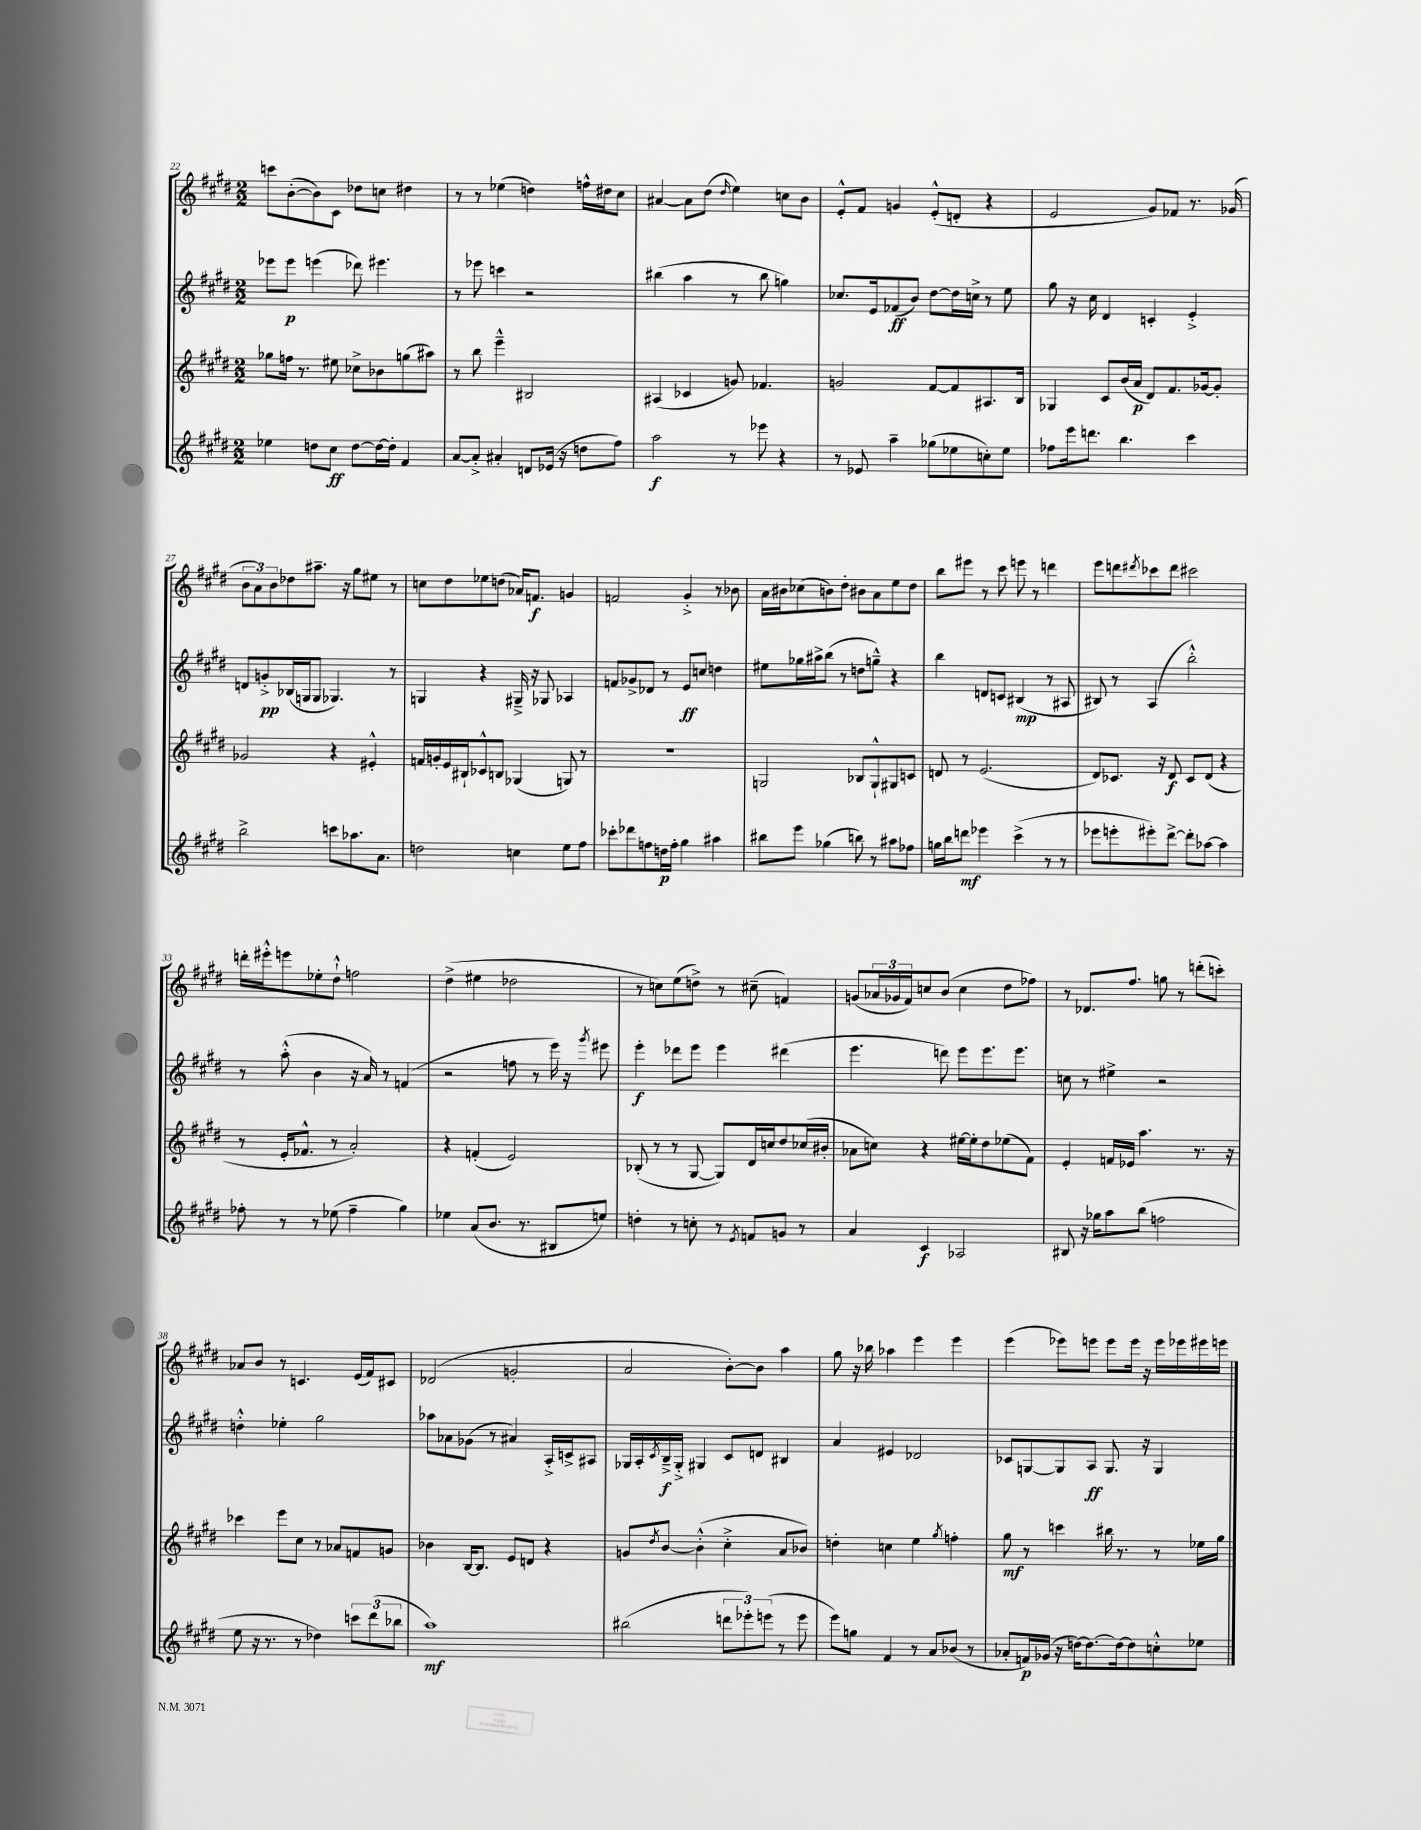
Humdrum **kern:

**kern	**kern	**kern	**kern
*staff4	*staff3	*staff2	*staff1
*clefG2	*clefG2	*clefG2	*clefG2
*k[f#c#g#d#]	*k[f#c#g#d#]	*k[f#c#g#d#]	*k[f#c#g#d#]
*M2/2	*M2/2	*M2/2	*M2/2
4ee-	8gg-	8eee-	8ccc
.	16ff	8eee-	([8b'
.	8.r	.	.
8dd	.	(4eee	8b])
8cc#	8ee#	.	8c#
[8dd	8cc-^	8ddd-)	8dd-
16dd_	8b-	4.eee#	8cc
16dd']	.	.	.
4f#	(8gg	.	4dd#
.	8aa#)	.	.
=	=	=	=
[8a	8r	8r	8r
8a'^]	8bb	8eee-	8r
4a#'	4eee~^^	4ccc	(4ee-
8d	2B#	2r	4dd)
(16e-	.	.	.
16r	.	.	.
8dd	.	.	16ff^^
.	.	.	16dd#
8ff#)	.	.	8cc#
=	=	=	=
2aa	(4A#	(4bb#	[4a#
.	4c-	4aa	8a#]
.	.	.	(8dd#
.	.	.	16qqdd#
8r	8g)	8r	4ee)
8eee-	4.f-	8bb#	.
4r	.	4gg)	8cc
.	.	.	8b
=	=	=	=
8r	2g	8.cc-	8e'^^
8e-	.	.	8f#
.	.	16e	.
4aa~	.	(8f-	4g
.	.	8b)	.
(8gg-	[8f#	[8dd#	(8e'^^
8ee-	8f#]	16dd#]	8d'
.	.	16cc^	.
8cc')	8.A#	8r	4r
8ee-	.	8ee	.
.	16B	.	.
=	=	=	=
8ff-	4G-	8gg#	2e
16eee	.	16r	.
8.ddd	.	16cc#	.
.	8c#	4d#	.
4.bb	(16b	.	.
.	16a	.	.
.	8d#)	4c'	8g#)
.	8.f#	.	8f-
4ccc#	.	4e'^	8.r
.	[16g-	.	.
.	8g-']	.	.
.	.	.	(16g-
=	=	=	=
2bb^	2g-	8d	12b
.	.	.	12a)
.	.	8g'^	.
.	.	.	12b
.	.	(16B-	8dd-
.	.	16G	.
.	.	8G	8.aa#~
8ccc	4r	4.G-)	.
.	.	.	16r
8.aa-	.	.	8gg#
.	4e#'^^	.	8ee#
8.a	.	.	.
.	.	8r	8r
=	=	=	=
2dd	16f	4G	8cc
.	16g'	.	.
.	16e	.	8dd#
.	16B#`	.	.
.	8c-^^	4r	8ee-
.	8B	.	(8dd
4cc	(4G-	16G#~^	16a-)
.	.	16r	8.f
.	.	8G-	.
8ee	8G)	4A-	4g
8ff#	8r	.	.
=	=	=	=
8ccc-'	1r	8f	2f
8ddd-	.	8g-^	.
8ff	.	8d-	.
16dd	.	8r	.
16ff'	.	.	.
4gg#	.	8e	4g#'^
.	.	8cc	.
4aa#	.	4dd	8r
.	.	.	8b-
=	=	=	=
8bb#	2G	8ee#	16a
.	.	.	16b#
8eee	.	16gg-	(8cc-
.	.	16aa#^	.
(4gg-	.	(8bb	8b)
.	.	8r	8dd#'
8bb)	8B-	8dd	8b#
8r	8G`^^	8gg~^^)	8a
8aa#	8G#	4r	8ee
8ff-	8c	.	8dd#
=	=	=	=
16gg	8d	4bb	8bb
16bb	.	.	.
8ddd	8r	.	8eee#
4eee-	(2.e	8d	8r
.	.	8c	8ccc#
(4ccc#^	.	(4B#	8eee
.	.	.	8r
8r	.	8r	4ddd
8r	.	8A#	.
=	=	=	=
8eee-	8d#)	8B#)	8eee
8eee'	8.c-	8r	8ddd
.	.	.	8qddd#
8eee#')	.	(4A	8ccc-
.	16r	.	.
[8ddd#^	8d#	.	8ddd#
8ddd#']	8c-	2bb'^^)	2ccc#
[8aa-	(8d#	.	.
4aa-]	4r	.	.
=	=	=	=
8ff-'	8r	8r	16ddd'
.	.	.	16eee#'^^
8r	16e'	(8aa'^^	8eee
.	8.f-^^	.	.
8r	.	4b	8ee-'
(8ee-	8r	.	8dd#`^^
4ff-~	2a')	16r	2ff
.	.	16a)	.
.	.	8r	.
4gg#)	.	(4f	.
=	=	=	=
4ee-	4r	2r	(4dd#^
(8a	(4f'	.	4ee#
8.b	.	.	.
.	2e)	8ff	2dd-
8.r	.	.	.
.	.	8r	.
8B#	.	16eee)	.
.	.	16r	.
.	.	8qggg#	.
8ee)	.	8eee#	.
=	=	=	=
4dd'	(8B-'	4eee'	8r
.	8r	.	8cc)
8r	8r	8ddd-	(8ee
8cc'	[8G#	8eee	8dd^)
8r	8G#])	4eee	8r
8qe	.	.	.
8f	16d#	.	(8cc#~
.	16cc	.	.
8g	8dd#	(4ddd#	4f)
8r	(16cc-	.	.
.	16b#'	.	.
=	=	=	=
4a	8a-	4.eee	(8g
.	8cc)	.	24a-
.	.	.	24g-
.	.	.	24f#)
4c#	4r	.	8cc
.	.	8ddd)	(8b
2A-	[16ee#	8eee	4cc
.	16ee#']	.	.
.	8dd#	8.eee	.
.	(8ee-	.	8dd#
.	.	8.eee	.
.	8f#)	.	8ff-)
=	=	=	=
8B#	4e'	8cc	8r
16r	.	8r	8.d-
16gg-	.	.	.
8aa	16f	4ee#^	.
.	16e-	.	8.ff#
(8bb	4.aa	.	.
2ff	.	2r	8gg
.	.	.	8r
.	8.r	.	(8ddd'
.	.	.	8ccc')
.	16r	.	.
=	=	=	=
8ee	4ccc-	4dd'^^	8a-
16r	.	.	8b
8.r	.	.	.
.	8eee	4ee-'	8r
8r	8cc#	.	4.c
4dd-)	8r	2gg#	.
.	8a-	.	.
12ccc	8f	.	(16e
.	.	.	16f#)
(12ddd#	.	.	.
.	8g	.	8c#
12bb-	.	.	.
=	=	=	=
1aa)	4b-	8aa-	(2d-
.	.	8a-	.
.	[16B	(8g-	.
.	8.B]	.	.
.	.	8r	.
.	8e	4a#)	2g'
.	8d	.	.
.	4r	16A'^	.
.	.	16c^	.
.	.	8A#	.
=	=	=	=
(2bb#	8g	16G-	2a
.	.	16A'	.
.	8qdd#	8qc#	.
.	[8b	16B~^	.
.	.	16G-'^	.
.	(4b'^^]	4G#	.
12ddd	4cc#'^	8c#	[8b')
12eee-')	.	.	.
.	.	8d	8b]
(12eee	.	.	.
8r	8a	4B#	4aa
8eee	8b-)	.	.
=	=	=	=
8eee)	4dd'	4a	8gg#
8gg	.	.	16r
.	.	.	16bb-
4f#	4cc	4e#	4aa-
8r	4ee	2d-	4eee
8a	.	.	.
.	8qgg#	.	.
(8b-	4ff'	.	4eee
8r	.	.	.
=	=	=	=
8a-'	8gg#	8c-	(4eee
16f)	8r	[8G	.
(16g-	.	.	.
16r	4ccc	8G]	8eee-)
[16dd)	.	.	.
8.dd_	.	8A	8eee
.	16bb#	8.G	8eee
16dd_	8.r	.	.
8dd]	.	.	16eee
.	.	16r	16r
8cc'^^	8r	4G	16eee
.	.	.	16eee-
8ee-	16ee-	.	16eee#
.	16gg#	.	16eee
==	==	==	==
*-	*-	*-	*-
